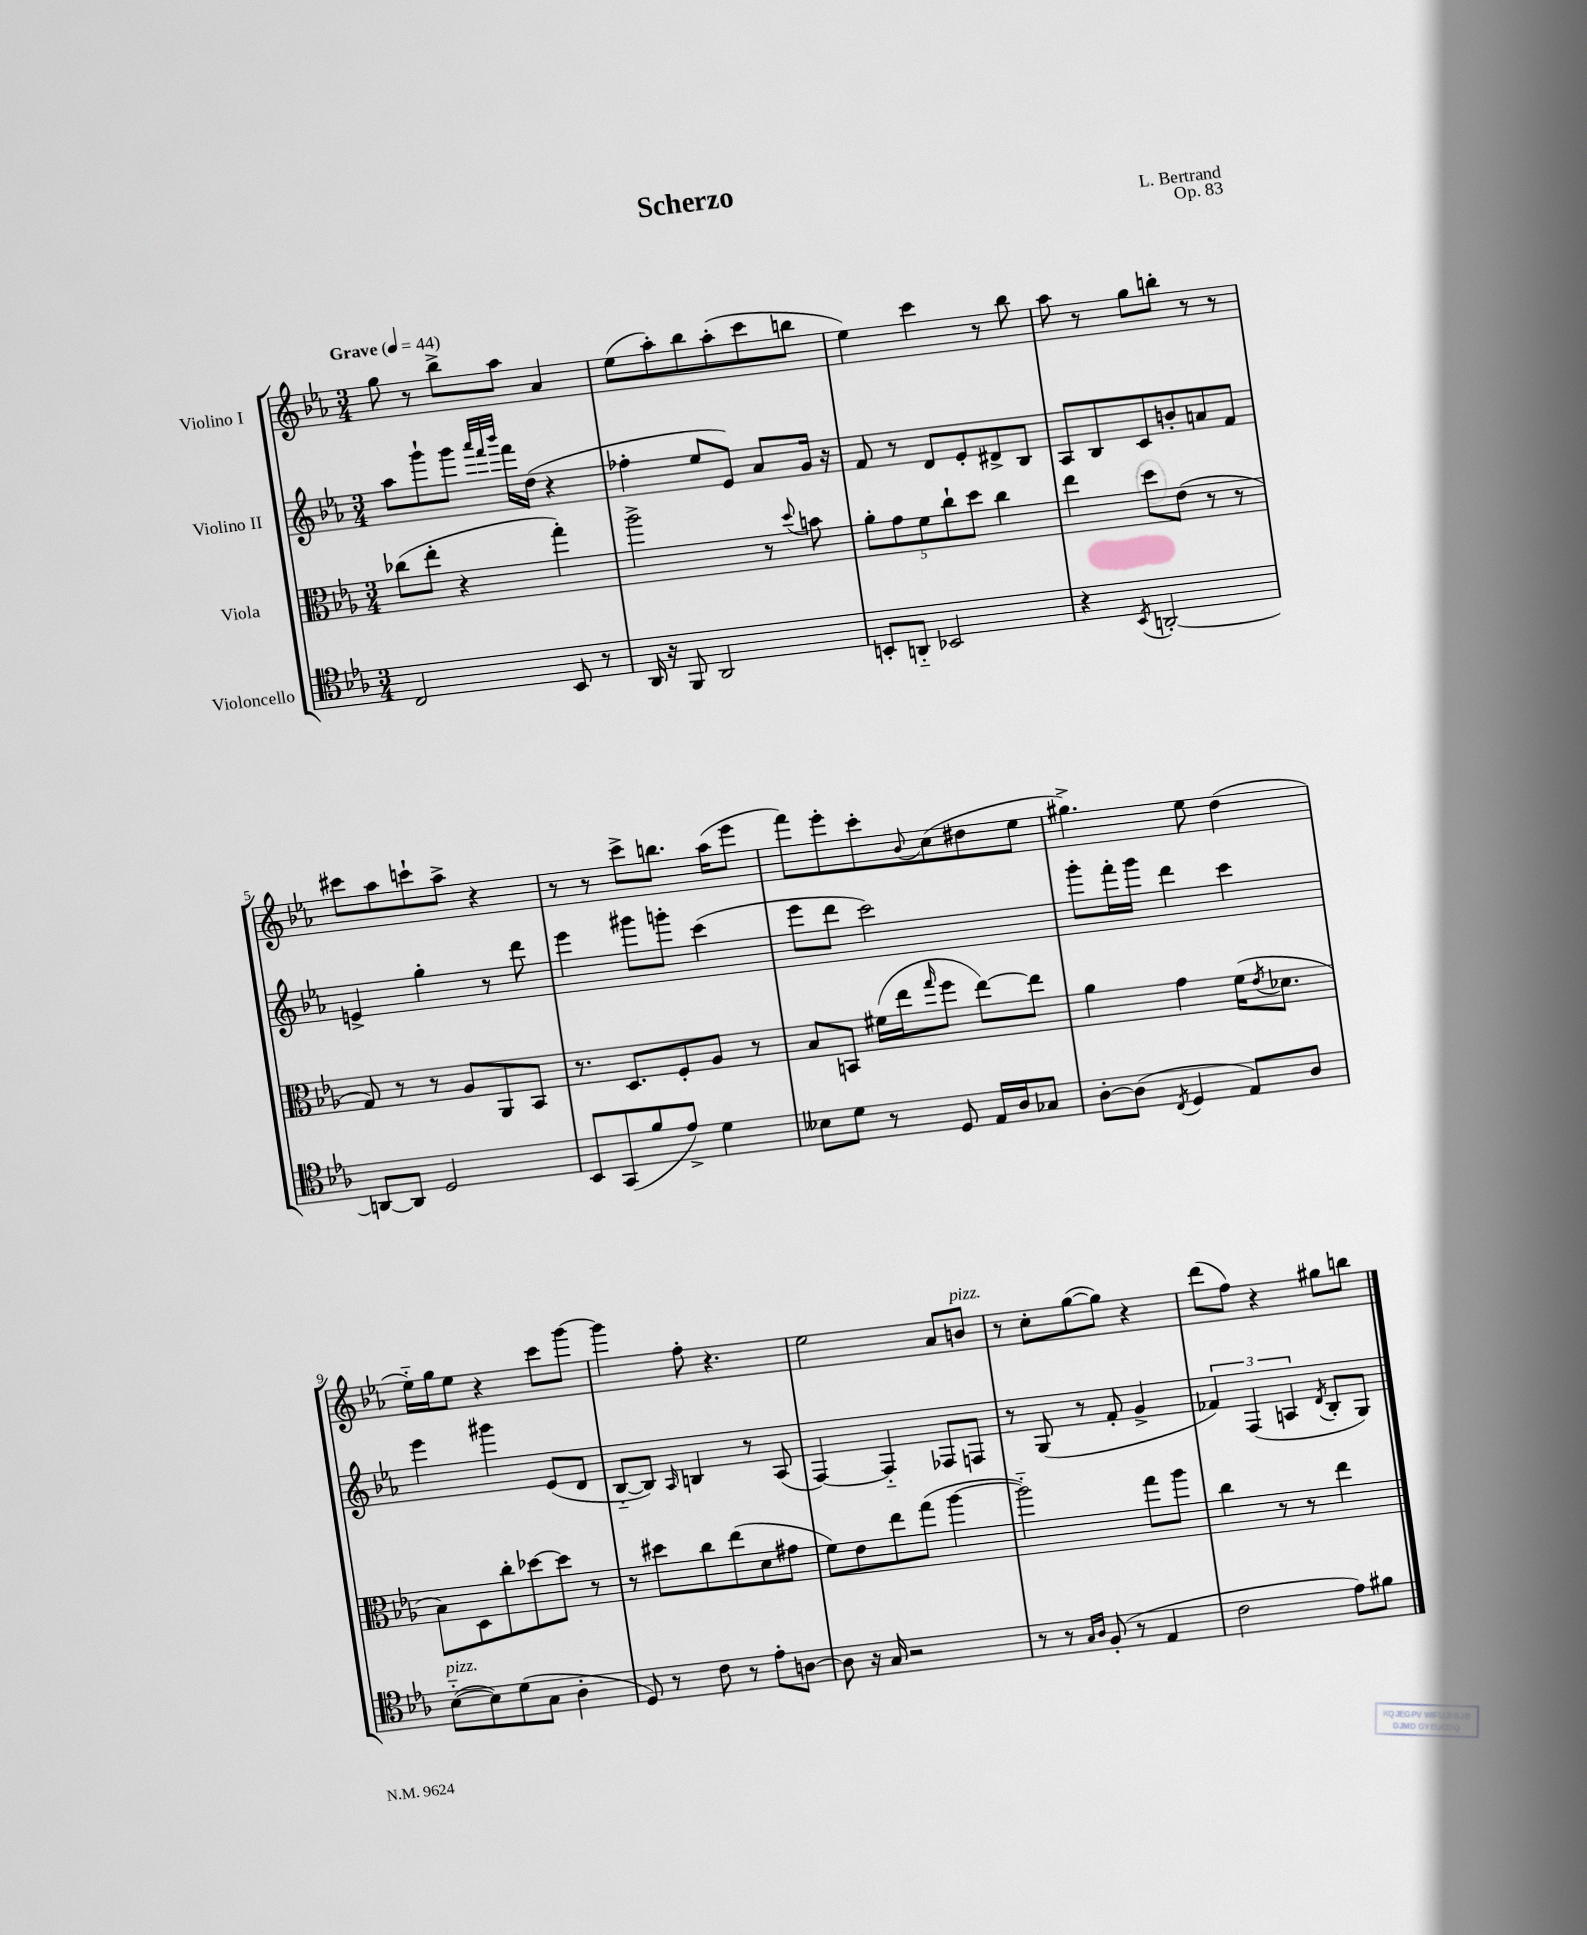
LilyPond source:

\header { title = "Scherzo" composer = "L. Bertrand" opus = "Op. 83" }
<<
\new StaffGroup <<
\new Staff = "s0" \with { instrumentName = "Violino I" } {
    \clef treble \key ees \major \numericTimeSignature \time 3/4 \tempo "Grave" 4 = 44
    g''8 r8 bes''8-> aes''8 aes'4 |
    ees''8( aes''8-.) bes''8 aes''8-.( c'''8 b''8 |
    ees''4) c'''4 r8 bes''8 |
    aes''8 r8 g''8 b''8-. r8 r8 |
    cis'''8 aes''8 c'''8-! aes''8-> r4 |
    r8 r8 c'''8-> b''8. aes''16( ees'''8 |
    f'''8) ees'''8-. c'''8-. \appoggiatura { bes'8 } c''8( dis''8 ees''8 |
    gis''4.->) ees''8 d''4( |
    ees''16-_) g''16 ees''8 r4 c'''8 g'''8~ |
    g'''4 f''8-. r4. |
    ees''2 aes'8 b'8^\markup { \italic "pizz." } |
    r8 c''8-. g''8~( g''8) r4 |
    d'''8( f''8) r4 gis''8 b''8 \bar "|." |
}
\new Staff = "s1" \with { instrumentName = "Violino II" } {
    \clef treble \key ees \major \numericTimeSignature \time 3/4
    aes''8 g'''8-! g'''8 \grace { aes'''32 f'''32 bes'''32 } f'''16 d''16( r4 |
    fes''4-. ees''8 ees'8) aes'8 g'16 r16 |
    f'8 r8 d'8 ees'8-. dis'8-> bes8 |
    aes8 bes8 c'8 b'8-. a'8 f'8 |
    e'4-> g''4-. r8 d'''8 |
    ees'''4 gis'''8 g'''8-. c'''4( |
    ees'''8 d'''8 c'''2) |
    g'''8-. f'''16-. g'''16 d'''4 c'''4 |
    ees'''4 gis'''4 ees'8( d'8 |
    bes8~-_ bes8) \grace { aes16 } b4 r8 aes8( |
    f4~) f4-_ fes8 f8 |
    r8 g8( r8 f'8-. g'4-> |
    \tuplet 3/2 { fes'4) f4( a4 } \acciaccatura { d'8 } bes8-. g8) \bar "|." |
}
\new Staff = "s2" \with { instrumentName = "Viola" } {
    \clef alto \key ees \major \numericTimeSignature \time 3/4
    ces''8( ees''8-. r4 g''4-.) |
    aes''2-> r8 \appoggiatura { d''8 } b'8 |
    \tuplet 5/4 { aes'8-. g'8 f'8 c''8-! d''8 } c''4 |
    ees''4 d''8 ees'8( r8 r8 |
    g8) r8 r8 aes8 aes,8 bes,8 |
    r8. d8. f8-. aes8 r8 |
    bes8 b,8 fis'16( ees''16 \grace { g''16 } f''8 ees''8~) ees''8 |
    aes'4 g'4 f'16( \acciaccatura { ees'8 } des'8. |
    bes8) d8 c''8-. des''8~ des''8 r8 |
    r8 dis''8 c''8 ees''8( d'8 gis'8 |
    f'8) ees'8 ees''8 g''8( aes''4~ |
    aes''2-_) g''8 aes''8 |
    c''4 r8 r8 ees''4 \bar "|." |
}
\new Staff = "s3" \with { instrumentName = "Violoncello" } {
    \clef tenor \key ees \major \numericTimeSignature \time 3/4
    c2 bes,8 r8 |
    aes,16 r16 f,8 aes,2 |
    b,8-. a,8-_ bes,2 |
    r4 \acciaccatura { bes,8 } a,2~-. |
    a,8~ a,8 d2 |
    bes,8 g,8( f'8 ees'8->) d'4 |
    beses8 d'8 r8 d8 ees16 aes16 ges8 |
    aes8~-. aes8( \acciaccatura { c8 } d4 ees8) aes8 |
    bes8~-_^\markup { \italic "pizz." }( bes8) d'8( g8 aes4-. |
    d8) r8 c'8 r8 ees'8-. a8~ |
    a8 r16 g16 r2 |
    r8 r8 \grace { g16 aes16 } f8-.( r8 ees4 |
    c'2 ees'8) fis'8 \bar "|." |
}
>>
>>
